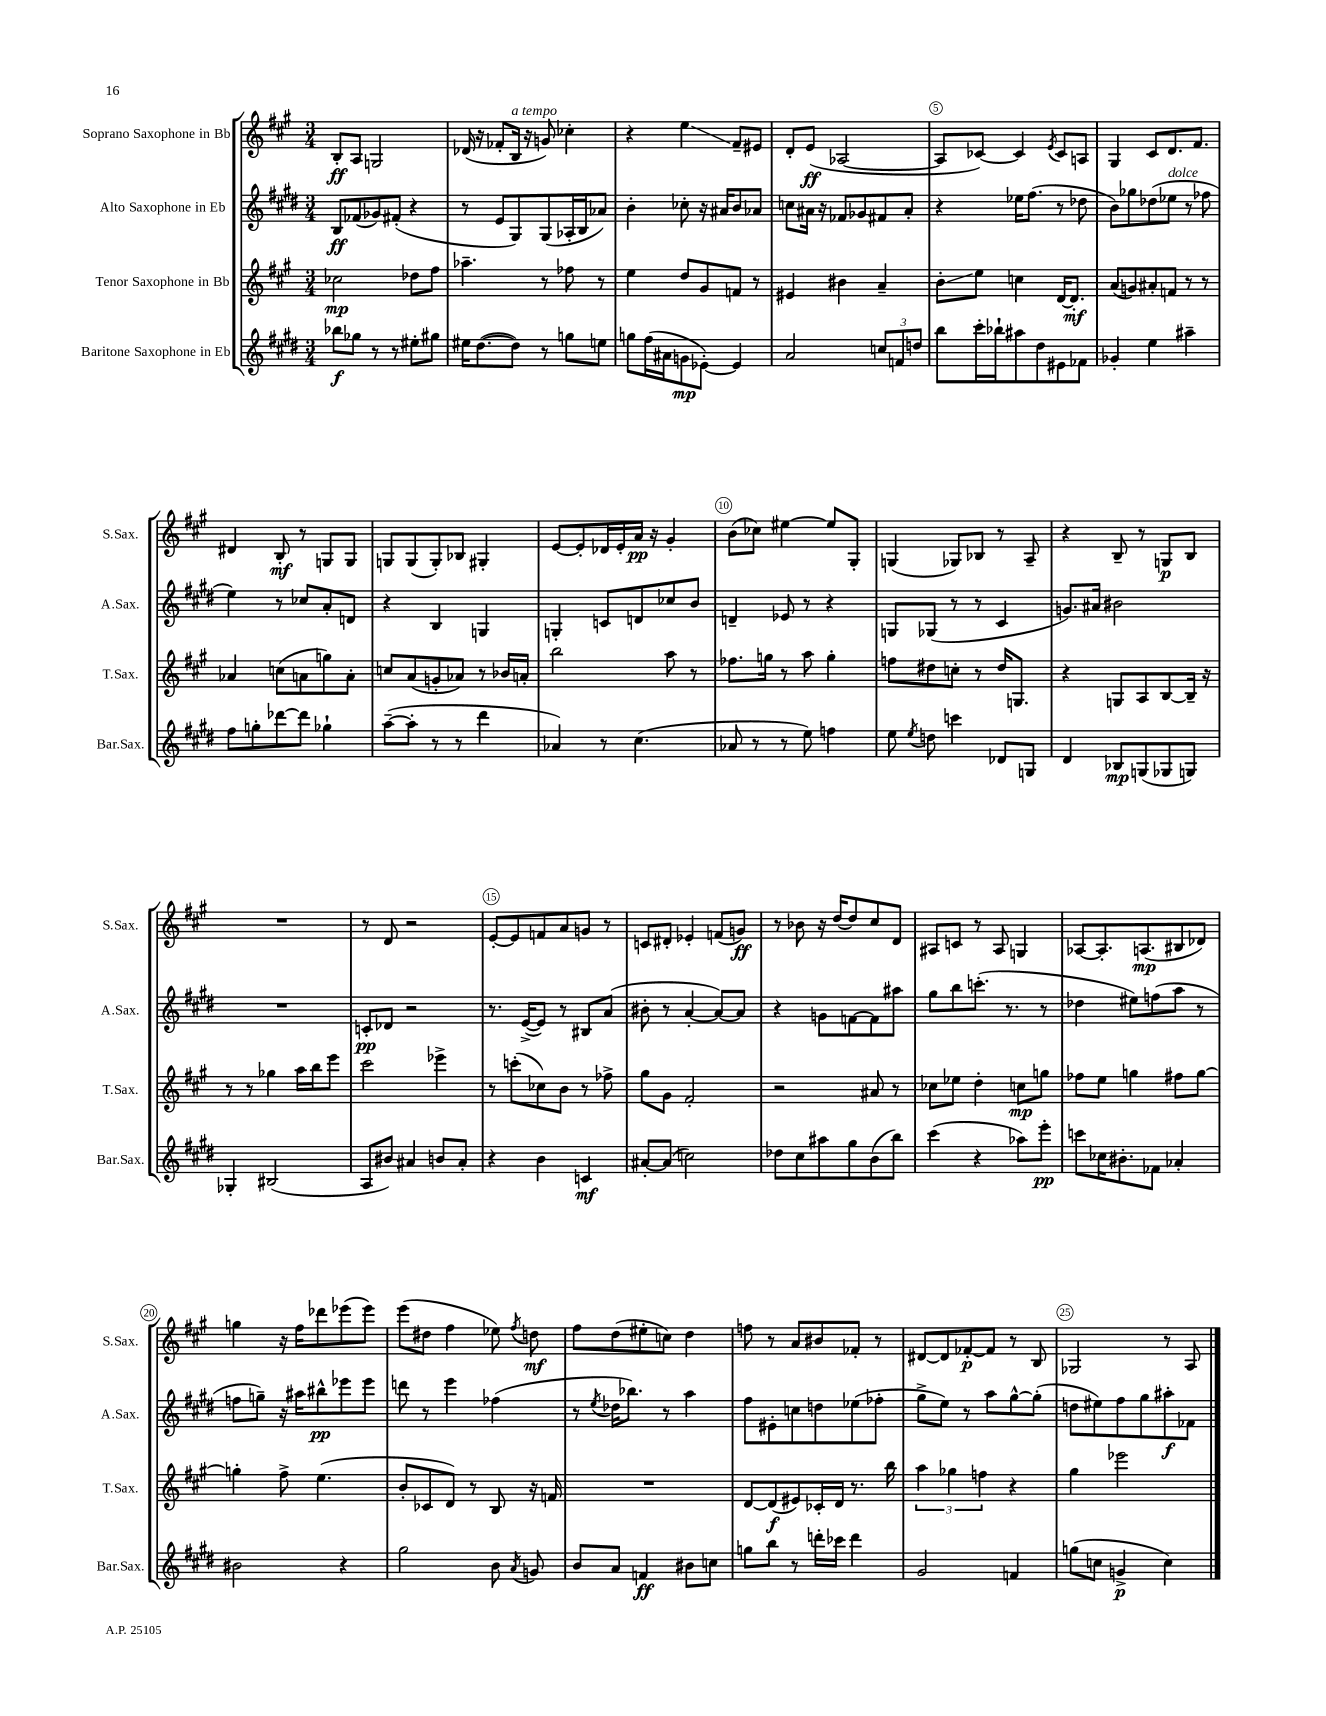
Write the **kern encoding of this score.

**kern	**kern	**kern	**kern
*staff4	*staff3	*staff2	*staff1
*clefG2	*clefG2	*clefG2	*clefG2
*k[f#c#g#d#]	*k[f#c#g#]	*k[f#c#g#d#]	*k[f#c#g#]
*M3/4	*M3/4	*M3/4	*M3/4
8bb-\L	2cc-\	8B/L	8B'/L
8gg-\J	.	(8f-/	8A/J
8r	.	8g-/)	2G/
8r	.	(8f#'/J	.
8ee#'\L	8dd-\L	4r	.
8gg#\J	8ff#\J	.	.
=	=	=	=
16ee#\LK	4.aa-~\	8r	(16d-/
([8.dd#\	.	.	16r
.	.	8e/L	8f-'/L
8dd#\]J)	.	8G#/)	16B/Jk
.	.	.	16r
8r	8r	(8G#/	8g/)
8gg\L	8ff-\	16A-'/L	4cc-'\
.	.	16B/J	.
8ee\J	8r	8a-/J)	.
=	=	=	=
8gg\L	4ee\	4b'\	4r
(16ff#\L	.	.	.
16a#\J	.	.	.
8g\	8dd/L	8cc-'\	4ee\
[8e-'\J)	8g#/	16r	.
.	.	16a#/LK	.
4e-/]	8f/J	8b/	8f#~/L
.	8r	8a-/J	8e#/J
=	=	=	=
2a/	4e#/	8cc\L	8d'/L
.	.	16a#\Jk	(8e/J
.	.	16r	.
.	4b#\	8f-/L	[2A-/
.	.	8g-/	.
12cc/L	4a~/	8f#/	.
12f/	.	.	.
.	.	8a#'/J	.
12dd/J	.	.	.
=	=	=	=
8bb\L	8b'\L	4r	8A-/]L
16ccc#'\L	8ee\J	.	[8c-/J)
16bb-`\J	.	.	.
8aa#\	4cc\	16ee-\LK	4c-/]
.	.	(8.ff#\J	.
8dd#\	.	.	.
.	.	.	8qe/
8e#\	[16d/LK	8r	8c-/L
.	8.d'/]J	.	.
8f-\J	.	8dd-\	8A/J
=	=	=	=
4g-'/	(8a/L	8b\L)	4G#/
.	8g/)	8gg-\	.
4ee\	8a#'/	(8dd-\	8c#/L
.	8f/J	8ee-\J	8.d/
4aa#~\	8r	8r	.
.	.	.	8.f#/J
.	8r	8ff-\	.
=	=	=	=
8ff#\L	4a-/	4ee\)	4d#/
8gg'\	.	.	.
[8ddd-\	(8cc\L	8r	8B'/
8ddd-\]J	8a\	8cc-/L	8r
4gg-`\	8gg\)	8a'/	8G/L
.	8a'\J	8d/J	8G/J
=	=	=	=
([8aa~\L	8cc/L	4r	8G/L
8aa'\]J	(8a/	.	(8G/
8r	8g'/	4B/	8G'/)
8r	8a-/J)	.	8B-/J
4ddd#\	8r	4G/	4G#'/
.	16b-/LL	.	.
.	16a'/JJ	.	.
=	=	=	=
4a-/)	2bb\	4G'/	[8e/L
.	.	.	8e'/]
8r	.	8c/L	16d-/L
.	.	.	16e'/
(4.cc#\	.	8d/	16a/JJ
.	.	.	16r
.	8aa\	8cc-/	4g#'/
.	8r	8b/J	.
=	=	=	=
8a-/	8.ff-\L	4d~/	(8b\L
8r	.	.	8cc-\J)
.	16gg\Jk	.	.
8r	8r	8e-/	[4ee#\
8ee\)	8aa\	8r	.
4ff\	4gg'\	4r	8ee#/]L
.	.	.	8G#'/J
=	=	=	=
8ee\	8ff\L	8G/L	(4G/
8qee/	.	.	.
8dd\	8dd#\	(8G-/J	.
4ccc\	8cc'\J	8r	8G-/L)
.	8r	8r	8B-/J
8d-/L	16dd#/LK	4c#/	8r
.	8.G/J	.	.
8G/J	.	.	8A~/
=	=	=	=
4d#/	4r	8.g/L)	4r
.	.	16a#/Jk	.
8B-/L	8G/L	2b#\	8B~/
(8G/	8A/	.	8r
8G-/	[8B/	.	8G/L
8G/J)	16B~/]Jk	.	8B/J
.	16r	.	.
=	=	=	=
4G-'/	8r	2.r	2.r
.	8r	.	.
(2B#/	4gg-\	.	.
.	16aa\LL	.	.
.	16bb\J	.	.
.	8eee\J	.	.
=	=	=	=
8A/L	2ccc#\	8c'/L	8r
8b#/J)	.	8d-/J	8d/
4a#/	.	2r	2r
8b/L	4eee-^\	.	.
8a#'/J	.	.	.
=	=	=	=
4r	8r	8.r	[8e'/L
.	(8ccc'\L	.	8e/]
.	.	([16e^/LK	.
4b\	8cc-\)	8e/]J)	8f/
.	8b\J	8r	8a/
4c/	8r	8B#/L	8g/J
.	8ff-^\	(8a/J	8r
=	=	=	=
[8a#'/L	8gg#\L	8b#'\	8c/L
(8a#/]J	8g#\J	8r	8d#'/J
2cc\)	2f#'/	[4a'/	4e-'/
.	.	8a/_L)	(8f/L
.	.	8a/]J	8g/J)
=	=	=	=
8dd-\L	2r	4r	8r
8cc#\	.	.	8b-\
8aa#\	.	8g\L	16r
.	.	.	[16dd/LK
8gg#\	.	[8f\	8dd/]
(8b\	8a#/	8f\]	8cc#/
8bb\J)	8r	8aa#\J	8d/J
=	=	=	=
(4ccc#\	8cc-\L	8gg#\L	8A#/L
.	8ee-\J	8bb\	8c/J
4r	4dd'\	(8.ccc'\J	8r
.	.	.	8A#/
.	.	8.r	.
8aa-\L)	8cc\L	.	4G/
8eee'\J	8gg\J	8r	.
=	=	=	=
8ccc\L	8ff-\L	4dd-\	[8A-/L
16cc-\K	8ee\J	.	8.A-'/]
8.b#'\	.	.	.
.	4gg\	8ee#\L)	.
.	.	.	(8.A/
8f-\J	.	(8ff\	.
4a-'/	8ff#\L	8aa\J	8B#/
.	[8gg\J	8r	8d-/J)
=	=	=	=
2b#\	4gg'\]	8ff\L	4gg\
.	.	8gg~\J)	.
.	8ff#^\	16r	16r
.	.	16aa#\LK	16ff#\LK
.	(4.ee\	8bb#^^\	8ddd-\
4r	.	8eee-\	(8eee-\
.	.	8eee-\J	8eee-\J)
=	=	=	=
2gg#\	8b'/L	8ddd\	(8eee\L
.	8c-/	8r	8dd#\J
.	8d/J)	4eee\	4ff#\
.	8r	.	.
8b\	8B/	(4ff-\	8ee-\)
8qa/	.	.	8qff#/
8g/	16r	.	8dd\
.	16f/	.	.
=	=	=	=
8b/L	2.r	8r	8ff#\L
.	.	8qee/	.
8a/J	.	16dd-\LK	(8dd\
.	.	8.bb-\J)	.
4f/	.	.	8ee#'\
.	.	8r	8cc\J)
8b#\L	.	4aa\	4dd\
8cc\J	.	.	.
=	=	=	=
8gg\L	[8d/L	8ff#\L	8ff\
8bb\J	(8d/]	8e#'\	8r
8r	8e#/)	8cc\	8a/L
16ddd'\LL	16c-'/L	8dd\	8b#/
16ccc-\JJ	16d/JJ	.	.
4ddd\	8.r	(8ee-\	8f-'/J
.	.	8ff-'\J	8r
.	16bb\	.	.
=	=	=	=
2g#/	6aa\	8gg#^\L	[8d#/L
.	.	8ee\J)	8d#/]
.	6gg-\	.	.
.	.	8r	[8f-'/
.	6ff\	.	.
.	.	8aa\L	8f-/]J
4f/	4r	[8gg#^^\	8r
.	.	(8gg#'\]J	8B/
=	=	=	=
(8gg\L	4gg#\	8dd\L	2G-/
8cc\J	.	8ee#\)	.
4g^/	2eee-\	8ff#\	.
.	.	8gg#\	.
4cc\)	.	8aa#'\	8r
.	.	8f-\J	8A/
==	==	==	==
*-	*-	*-	*-
